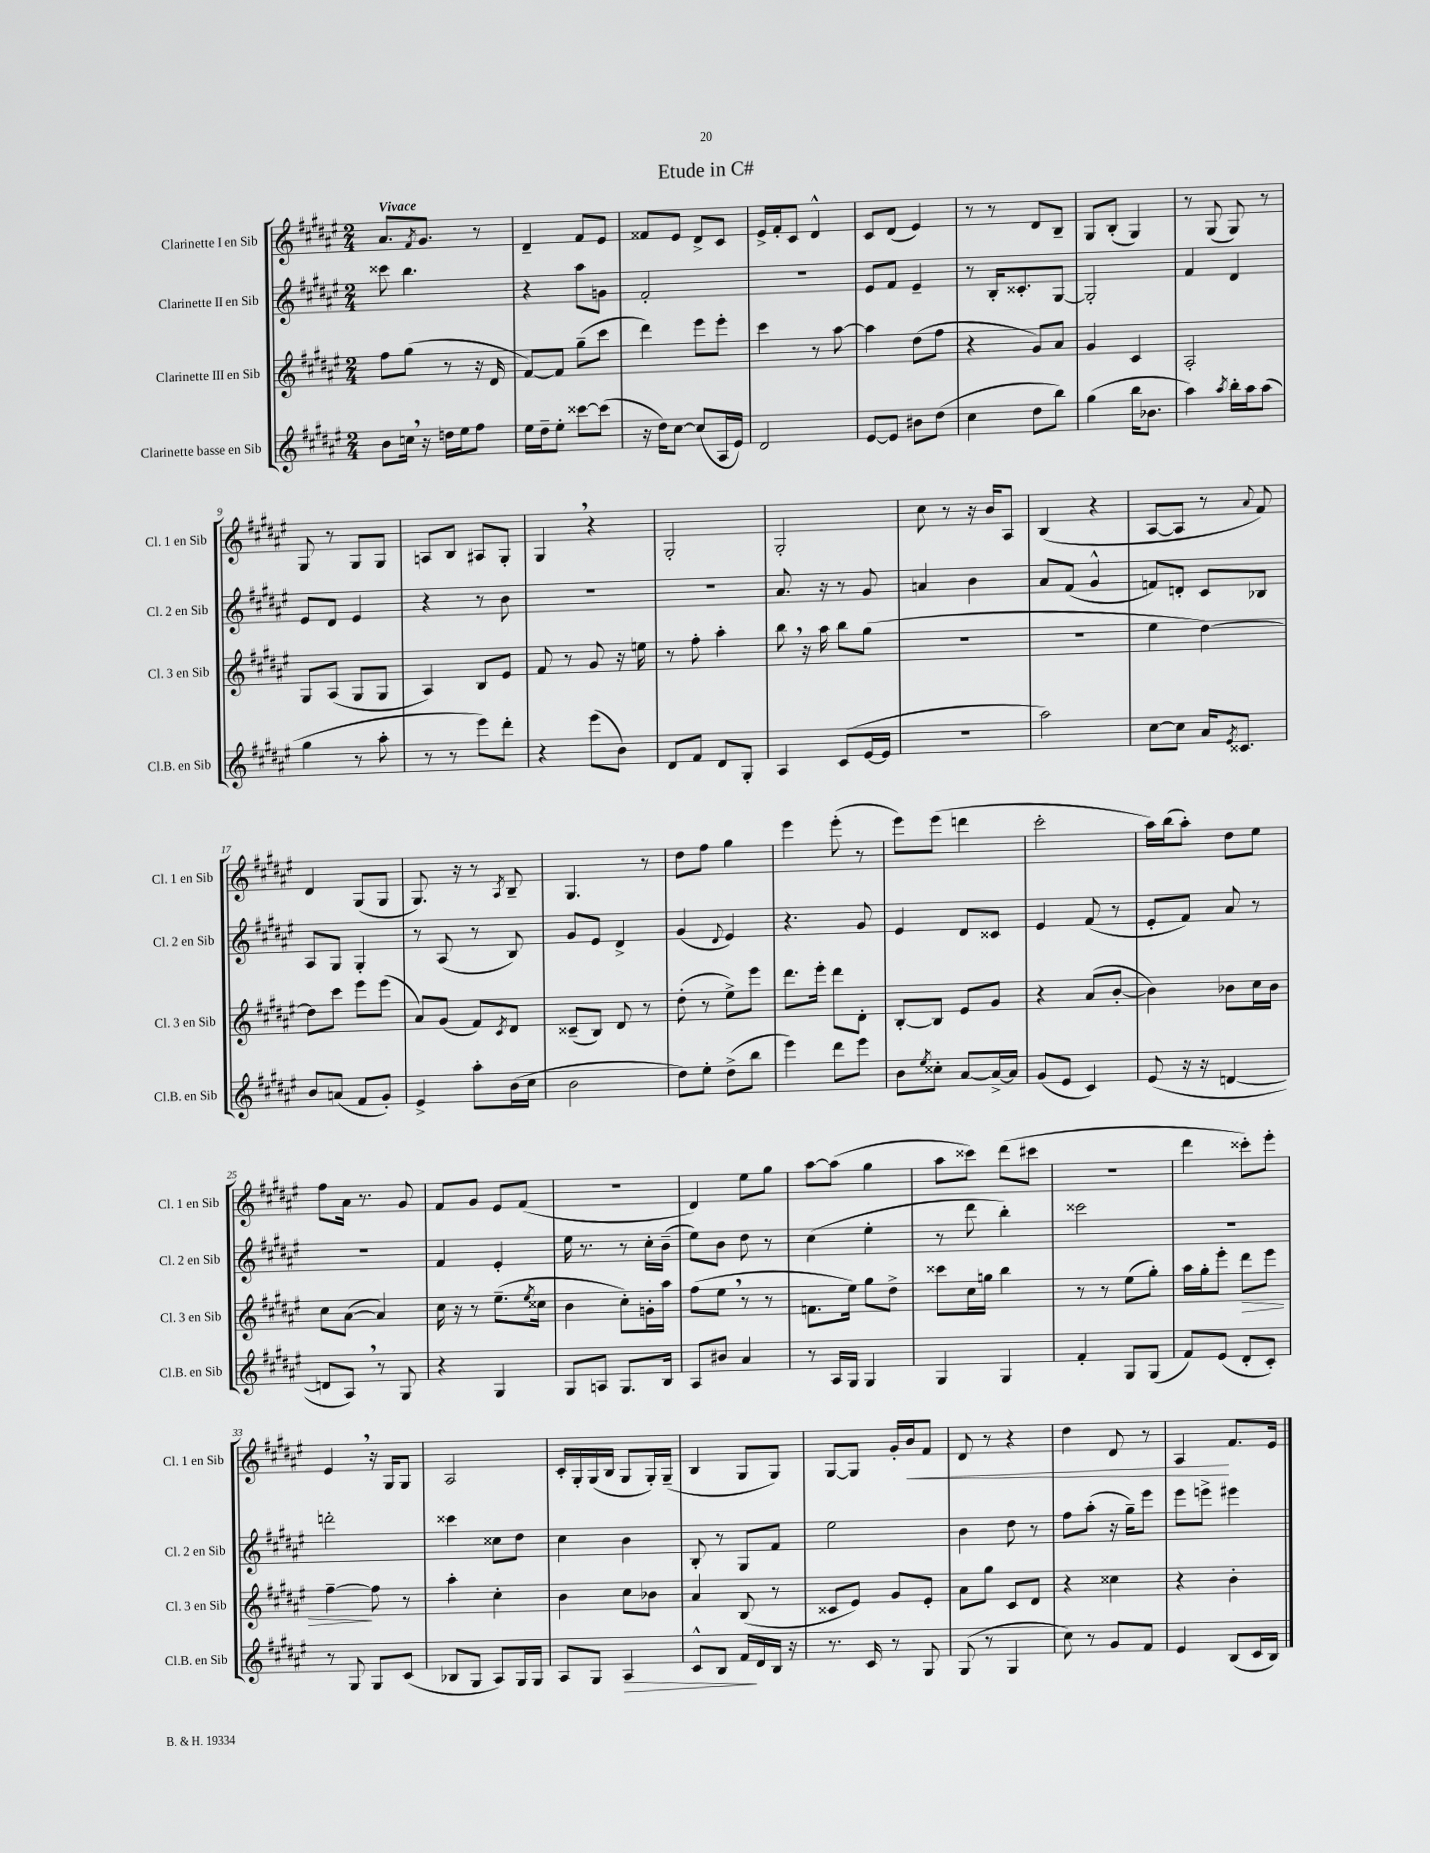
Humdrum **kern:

**kern	**kern	**kern	**kern
*staff4	*staff3	*staff2	*staff1
*clefG2	*clefG2	*clefG2	*clefG2
*k[f#c#g#d#a#e#]	*k[f#c#g#d#a#e#]	*k[f#c#g#d#a#e#]	*k[f#c#g#d#a#e#]
*M2/4	*M2/4	*M2/4	*M2/4
8b\L	8ff#\L	8ccc##\	8.a#/L
16cc\Jk	(8gg#\J	4.bb\	.
.	.	.	8qf#/
16r	.	.	8.g#/J
16dd\LL	8r	.	.
16ee#\J	.	.	.
8ff#\J	16r	.	8r
.	16d#/	.	.
=	=	=	=
16ee#\LL	[8f#/L)	4r	4d#~/
16dd#~\J	.	.	.
8ee#'\J	8f#/]J	.	.
[8ccc##\L	(8gg#~\L	8aa#\L	8f#/L
(8ccc##\]J	8ccc#\J	8g\J	8e#/J
=	=	=	=
16r	4ddd#\)	2f#'/	8f##/L
16dd#\LK)	.	.	.
[8cc#\J	.	.	8e#/J
(8cc#/]L	8eee#\L	.	8d#^/L
16A#/L	8eee#'\J	.	8c#/J
16e#/JJ)	.	.	.
=	=	=	=
2d#/	4ccc#\	2r	16e#^/LL
.	.	.	16f#'/J
.	.	.	8c#/J
.	8r	.	4d#^^/
.	[8aa#\	.	.
=	=	=	=
[8e#/L	4aa#\]	8e#/L	8c#/L
8e#/]J	.	8f#/J	(8d#/J
8b#\L	(8dd#\L	4e#~/	4e#/)
(8dd#\J	8ff#\J	.	.
=	=	=	=
4cc#\	4r	8r	8r
.	.	16B'/LK	8r
.	.	8.c##'/	.
8dd#\L	8g#/L)	.	8d#/L
8bb\J)	8a#/J	[8G#/J	8B~/J
=	=	=	=
(4gg#\	4g#/	2G#'/]	8G#/L
.	.	.	(8B'/J
16bb\LK	4c#/	.	4G#/)
8.b-\J	.	.	.
=	=	=	=
4aa#\)	2A#'/	4f#/	8r
.	.	.	(8G#/
8qaa#/	.	.	.
16bb'\LL	.	4d#/	8G#/)
16aa#\J	.	.	.
(8aa#\J	.	.	8r
=	=	=	=
4gg#\	8G#/L	8e#/L	8G#/
.	(8A#/J	8d#/J	8r
8r	8G#/L	4e#/	8G#/L
8aa#'\	8G#/J	.	8G#/J
=	=	=	=
8r	4A#/)	4r	8A/L
8r	.	.	8B/J
8eee#\L)	8B/L	8r	8A#/L
8ddd#'\J	8e#/J	8b\	8G#'/J
=	=	=	=
4r	8f#/	2r	4G#/
.	8r	.	.
(8eee#\L	8g#/	.	4r
8b\J)	16r	.	.
.	16ee\	.	.
=	=	=	=
8d#/L	8r	2r	2G#'/
8f#/J	8ff#'\	.	.
8d#/L	4aa#'\	.	.
8G#'/J	.	.	.
=	=	=	=
4A#/	8bb\	8.a#/	2G#'/
.	16r	.	.
.	16aa#\	16r	.
(8c#/L	8bb\L	8r	.
[16e#/L	(8gg#\J	8g#/	.
16e#/]JJ	.	.	.
=	=	=	=
2r	2r	4a/	8cc#\
.	.	.	8r
.	.	4b\	16r
.	.	.	16b/LK
.	.	.	8A#/J
=	=	=	=
2aa#\)	2r	8a#/L	(4B/
.	.	(8f#/J	.
.	.	4g#^^/	4r
=	=	=	=
[8cc#\L	4ee#\	8f/L)	[8A#/L
8cc#\]J	.	8d'/J	8A#/]J
16a#/LK	[4dd#\)	8c#/L	8r
8qe#/	.	.	.
8.c##/J	.	.	.
.	.	.	8qqa#/
.	.	8B-/J	8f#/)
=	=	=	=
8b/L	8dd#\]L	8A#/L	4d#/
(8a/J	8ccc#\J	8G#/J	.
8f#/L	8eee#\L	4G#'/	(8G#/L
8g#'/J)	(8eee#\J	.	8G#/J
=	=	=	=
4e#^/	8a#/L)	8r	8.G#/)
.	(8g#/J	(8A#/	.
.	.	.	16r
8aa#'\L	8f#/L)	8r	8r
.	8qc#/	.	8qA#/
(16b\L	8d#/J	8B/)	8B~/
16cc#\JJ	.	.	.
=	=	=	=
2b\	(8c##~/L	8g#/L	4.G#/
.	8B/J)	8e#/J	.
.	8d#/	4d#^/	.
.	8r	.	8r
=	=	=	=
8dd#\L)	(8dd#'\	(4g#/	8dd#\L
8ee#'\J	8r	.	8ff#\J
.	.	8qqd#/	.
(8dd#^\L	8ee#^\L)	4e#/)	4gg#\
8bb\J	8eee#\J	.	.
=	=	=	=
4eee#\)	8.ddd#\L	4.r	4eee#\
.	16eee#'\Jk	.	.
8ddd#\L	8ddd#\L	.	(8eee#'\
8eee#\J	8d#'\J	8g#/	8r
=	=	=	=
8b\L	[8B'/L	4e#/	8eee#\L)
8qee#/	.	.	.
8cc##'\J	8B/]J	.	(8eee#\J
[8a#/L	8e#/L	8d#/L	4ddd\
16a#^/_L	8g#/J	8c##/J	.
16a#/]JJ	.	.	.
=	=	=	=
(8g#/L	4r	4e#/	2ccc#'\
8e#/J	.	.	.
4c#/)	(8a#/L	(8f#/	.
.	[8b'/J	8r	.
=	=	=	=
(8e#/	4b\])	8e#'/L	16aa#\LL)
.	.	.	(16bb\J
16r	.	8f#/J)	8aa#'\J)
16r	.	.	.
[4d/	8b-\L	8a#/	8dd#\L
.	16cc#\L	8r	8ee#\J
.	16b-\JJ	.	.
=	=	=	=
8d/]L	8cc#\L	2r	8ff#\L
8A#/J)	([8a#\J	.	16a#\Jk
.	.	.	8.r
8r	4a#/])	.	.
8G#/	.	.	8g#/
=	=	=	=
4r	16cc#\	4f#/	8f#/L
.	16r	.	.
.	8r	.	8g#/J
4G#/	(8.ee#~\L	4e#'/	8e#/L
.	.	.	(8f#/J
.	8qee#/	.	.
.	16cc##\Jk	.	.
=	=	=	=
8G#/L	4b\	16ee#\	2r
.	.	8.r	.
8A/J	.	.	.
8.G#/L	8cc#'\L)	8r	.
.	16g'\L	16cc#'\LL	.
16B/Jk	16aa#\JJ	(16b~\JJ	.
=	=	=	=
8A#/L	(8ff#\L	8ee#\L)	4d#/)
8b#/J	8ee#\J	8b\J	.
4a#/	8r	8dd#\	8ee#\L
.	8r	8r	8gg#\J
=	=	=	=
8r	8.f\L	(4cc#\	[8aa#\L
16A#/LL	.	.	(8aa#\]J
16G#/JJ	16ee#\Jk)	.	.
4G#/	8gg#\L	4ee#'\	4gg#\
.	8dd#^\J	.	.
=	=	=	=
4G#/	8ccc##\L	8r	8aa#\L
.	16cc#\L	8ddd#\	8ccc##\J)
.	16gg\JJ	.	.
4G#/	4bb\	4bb'\)	(8ddd#\L
.	.	.	8ccc#\J
=	=	=	=
4f#'/	8r	2ccc##\	2r
.	8r	.	.
8G#/L	(8ee#\L	.	.
(8G#/J	8gg#'\J)	.	.
=	=	=	=
8f#/L)	16aa#\LL	2r	4ddd#\
.	16gg#'\J	.	.
(8e#/J	8eee#'\J	.	.
8d#'/L	8ddd#\L	.	8ccc##'\L)
8c#'/J)	8eee#\J	.	8eee#'\J
=	=	=	=
8r	[4ff#~\	2ddd'\	4e#/
8G#/	.	.	.
8G#/L	8ff#\]	.	16r
.	.	.	16G#/LK
(8c#/J	8r	.	8G#/J
=	=	=	=
8B-/L	4aa#'\	4ccc##\	2A#/
8G#/J	.	.	.
8A#/L)	4cc#'\	8cc##\L	.
16G#/L	.	8dd#\J	.
16G#/JJ	.	.	.
=	=	=	=
8A#/L	4b\	4cc#\	16c#'/LL
.	.	.	16G#'/
8G#/J	.	.	(16G#/
.	.	.	16B/JJ
4A#/	8cc#\L	4b\	8G#/L
.	8b-\J	.	16G#'/L)
.	.	.	(16G#~/JJ
=	=	=	=
8c#^^/L	4a#/	8B'/	4B/
8B/J	.	8r	.
16f#/LL	(8B/	8G#/L	8G#/L
16d#/	.	.	.
16B/JJ	8r	8f#/J	8G#/J)
16r	.	.	.
=	=	=	=
8.r	8c##/L	2ee#\	[8G#/L
.	8e#/J)	.	8G#/]J
16c#/	.	.	.
8r	8g#/L	.	16g#'/LL
.	.	.	16b/J
8G#/	8e#'/J	.	8f#/J
=	=	=	=
(8G#/	8a#\L	4b\	8d#/
8r	8gg#\J	.	8r
4G#/	8c#/L	8dd#\	4r
.	8d#/J	8r	.
=	=	=	=
8cc#\)	4r	8ff#\L	4dd#\
8r	.	(8aa#'\J	.
8g#/L	4cc##\	16r	8d#/
.	.	16gg#~\LK)	.
8f#/J	.	8eee#\J	8r
=	=	=	=
4e#/	4r	8eee#\L	4A#/
.	.	8eee^\J	.
(8B/L	4b'\	4eee#\	8.f#/L
16c#/L	.	.	.
16B/JJ)	.	.	16e#/Jk
==	==	==	==
*-	*-	*-	*-
